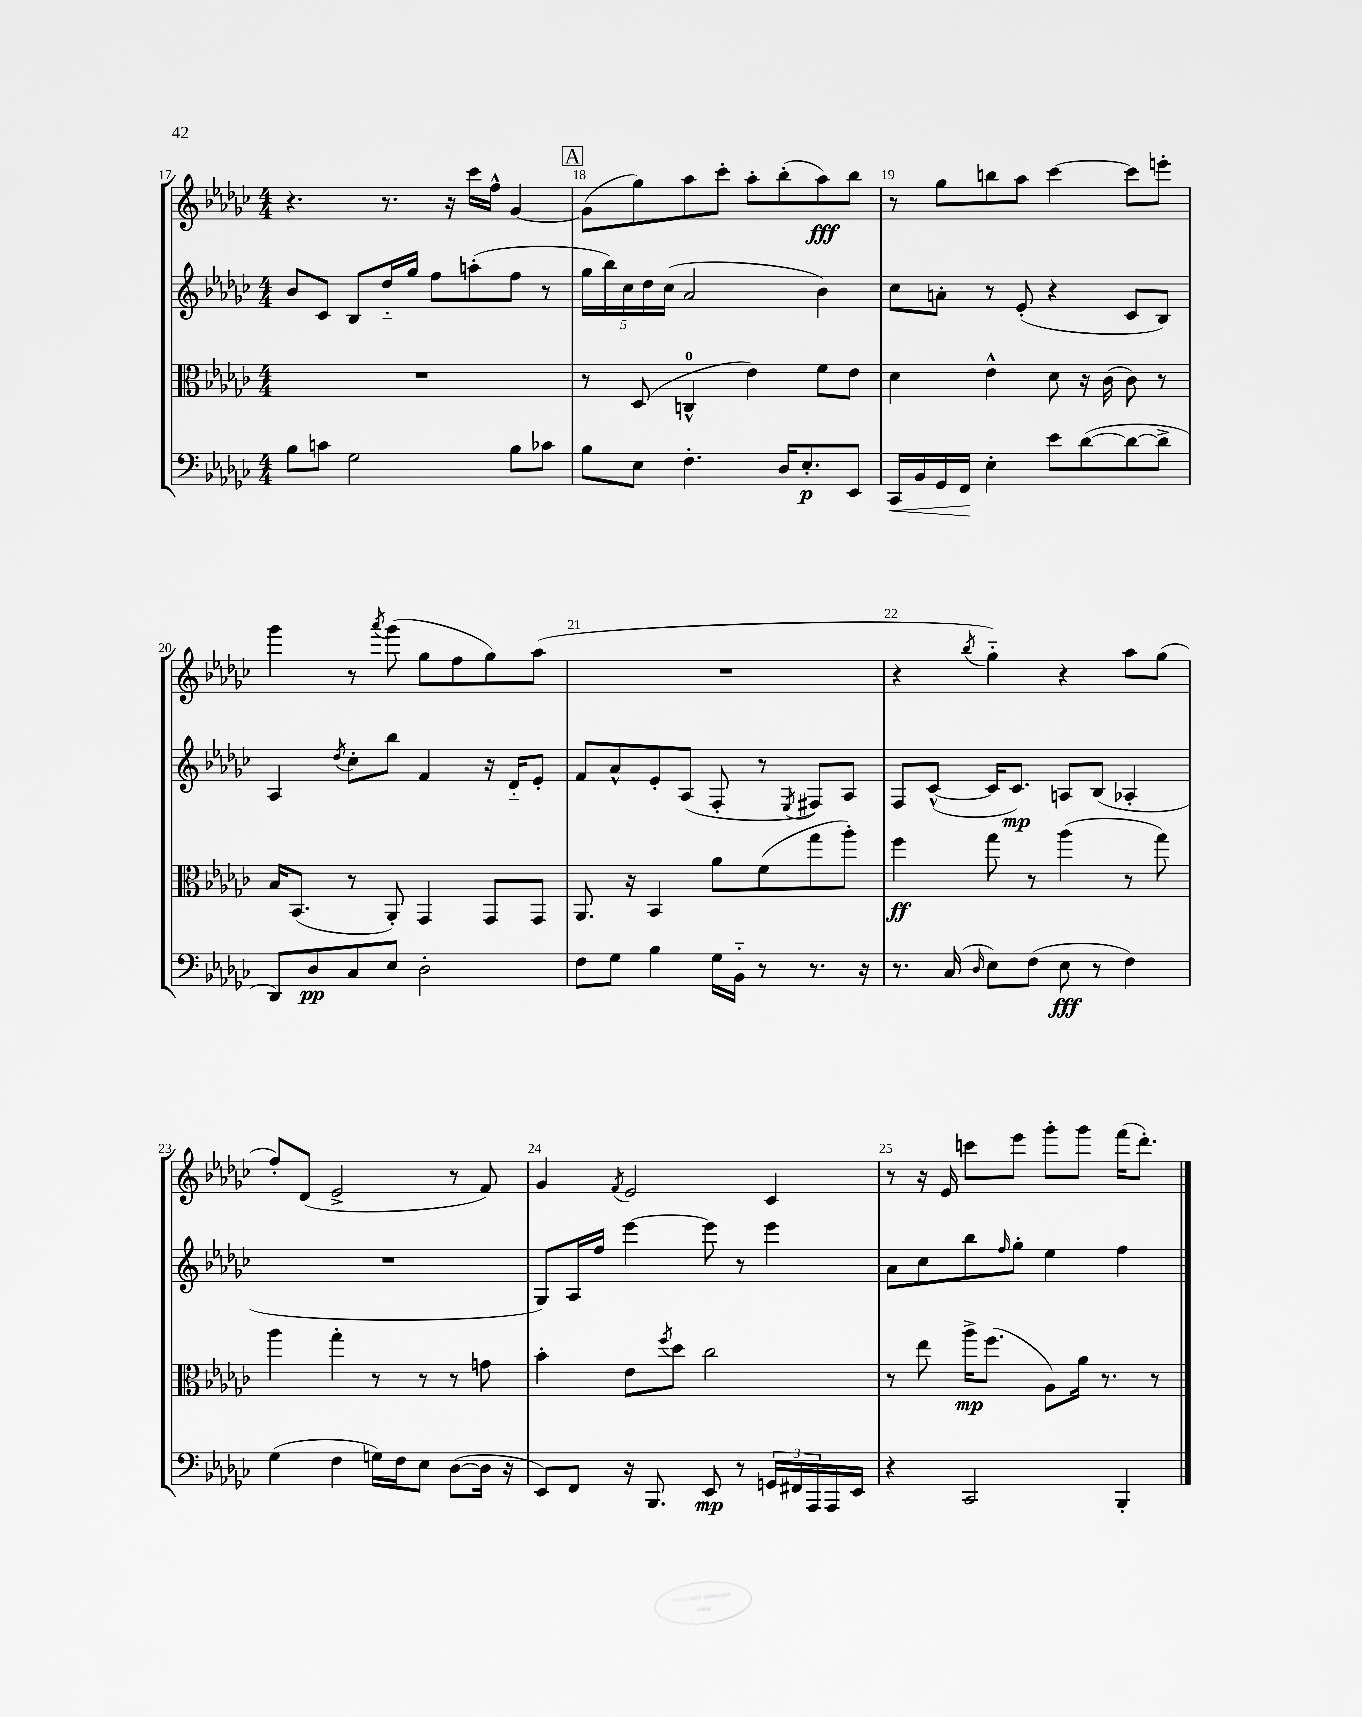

**kern	**kern	**kern	**kern
*staff4	*staff3	*staff2	*staff1
*clefF4	*clefC3	*clefG2	*clefG2
*k[b-e-a-d-g-c-]	*k[b-e-a-d-g-c-]	*k[b-e-a-d-g-c-]	*k[b-e-a-d-g-c-]
*M4/4	*M4/4	*M4/4	*M4/4
8B-\L	1r	8b-/L	4.r
8c\J	.	8c-/J	.
2G-\	.	8B-/L	.
.	.	16dd-'~/L	8.r
.	.	16gg-/JJ	.
.	.	8ff\L	.
.	.	.	16r
.	.	(8aa'\	16ccc-\LL
.	.	.	16ff^^\JJ
8B-\L	.	8ff\J	[4g-/
8c-\J	.	8r	.
=	=	=	=
8B-\L	8r	20gg-\LL	(8g-\]L
.	.	20bb-\)	.
.	.	20cc-\	.
8E-\J	(8D-/	.	8gg-\)
.	.	20dd-\	.
.	.	(20cc-\JJ	.
4.F'\	4C^^/	2a-/	8aa-\
.	.	.	8ccc-'\J
.	4e-\)	.	8aa-'\L
16D-/LK	.	.	(8bb-'\
8.E-'/	.	.	.
.	8f\L	4b-\)	8aa-\)
8EE-/J	8e-\J	.	8bb-\J
=	=	=	=
16CC-/LL	4d-\	8cc-\L	8r
16BB-/	.	.	.
16GG-/	.	8a'\J	8gg-\L
16FF/JJ	.	.	.
4E-'\	4e-^^\	8r	8bb\
.	.	(8e-'/	8aa-\J
8e-\L	8d-\	4r	[4ccc-\
([8d-\	16r	.	.
.	(16c-\	.	.
8d-\_	8c-\)	8c-/L	8ccc-\]L
8d-^\]J	8r	8B-/J)	8eee'\J
=	=	=	=
8DD-/L)	16B-/LK	4A-/	4ggg-\
.	(8.BB-/J	.	.
8D-/	.	.	.
.	.	8qdd-/	.
8C-/	8r	8cc-'\L	8r
.	.	.	8qaaa-/
8E-/J	8AA-'/)	8bb-\J	(8ggg-\
2D-'\	4GG-/	4f/	8gg-\L
.	.	.	8ff\
.	8GG-/L	16r	8gg-\)
.	.	16d-'~/LK	.
.	8GG-/J	8e-'/J	(8aa-\J
=	=	=	=
8F\L	8.AA-/	8f/L	1r
8G-\J	.	8a-^^/	.
.	16r	.	.
4B-\	4BB-/	8e-'/	.
.	.	(8A-/J	.
16G-\LL	8a-\L	8F'/	.
16BB-'~\JJ	.	.	.
8r	(8f\	8r	.
.	.	8qE-/	.
8.r	8gg-\	8F#/L)	.
.	8aa-'\J)	8A-/J	.
16r	.	.	.
=	=	=	=
8.r	4ff\	8F/L	4r
.	.	([8c-^^/J	.
(16C-/	.	.	.
16qqD-/	.	.	8qbb-/
8E-\L)	8gg-\	16c-/]LK	4gg-'~\)
.	.	8.c-/J)	.
(8F\J	8r	.	.
8E-\	(4aa-\	8A/L	4r
8r	.	(8B-/J	.
4F\)	8r	4A-'/	8aa-\L
.	8gg-\)	.	(8gg-\J
=	=	=	=
(4G-\	4aa-\	1r	8ff'/L)
.	.	.	(8d-/J
4F\	4gg-'\	.	2e-^/
16G\LL)	8r	.	.
16F\J	.	.	.
8E-\J	8r	.	.
([8D-\L	8r	.	8r
16D-\]Jk	8g\	.	8f/)
16r	.	.	.
=	=	=	=
8EE-/L)	4b-'\	8G-/L)	4g-/
8FF/J	.	16A-/L	.
.	.	16ff/JJ	.
.	.	.	8qf/
16r	8e-\L	[4eee-\	2e-/
8.BBB-/	.	.	.
.	8qff/	.	.
.	8dd-\J	.	.
8EE-/	2cc-\	8eee-\]	.
8r	.	8r	.
24GG/LL	.	4eee-\	4c-/
24FF#/	.	.	.
24AAA-/	.	.	.
16AAA-/	.	.	.
16EE-/JJ	.	.	.
=	=	=	=
4r	8r	8a-\L	8r
.	8ee-\	8cc-\	16r
.	.	.	16e-/
2CC-/	16aa-^\LK	8bb-\	8ccc\L
.	(8.ff\J	.	.
.	.	16qqff/	.
.	.	8gg-'\J	8eee-\J
.	8A-\L)	4ee-\	8ggg-'\L
.	16a-\Jk	.	8ggg-\J
.	8.r	.	.
4BBB-'/	.	4ff\	(16fff\LK
.	.	.	8.ddd-'\J)
.	8r	.	.
==	==	==	==
*-	*-	*-	*-
